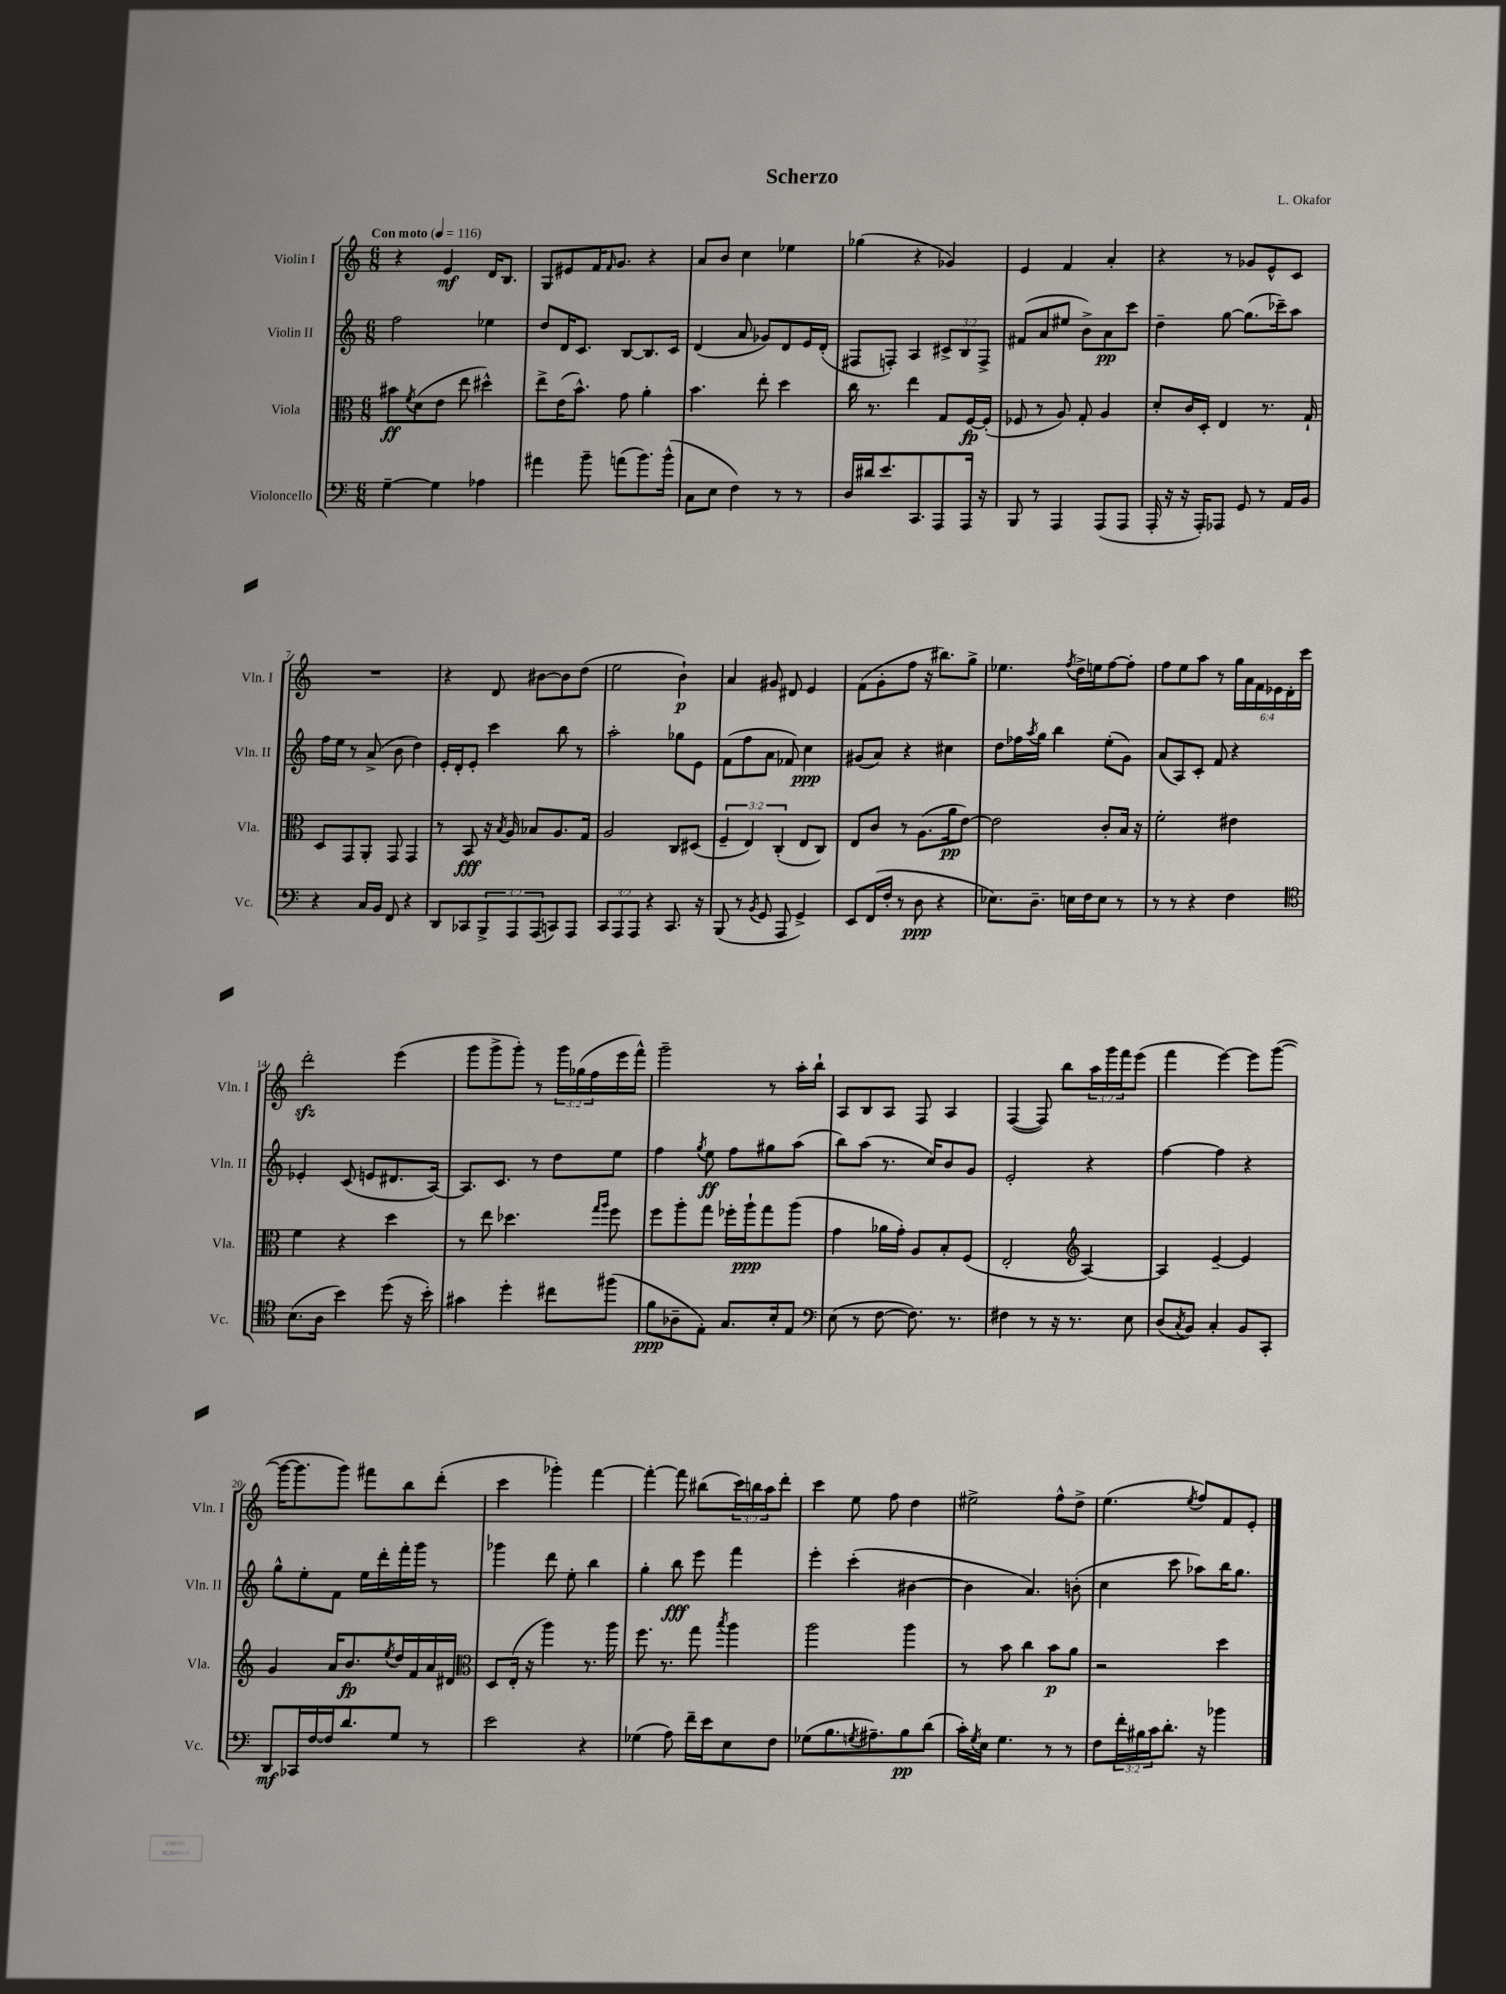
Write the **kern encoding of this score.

**kern	**kern	**kern	**kern
*staff4	*staff3	*staff2	*staff1
*clefF4	*clefC3	*clefG2	*clefG2
*k[]	*k[]	*k[]	*k[]
*M6/8	*M6/8	*M6/8	*M6/8
*MM116	*MM116	*MM116	*MM116
[4G~	8b#	2ff	4r
.	8qf	.	.
.	(8d	.	.
4G]	8e	.	4e
.	8ee	.	.
4A-	4dd#^^)	4ee-	16d
.	.	.	8.B
=	=	=	=
4a#	8ee^	8dd	8G
.	(16e	16d	8e#
.	8.b^^)	8.c	.
8b~	.	.	16f
.	.	.	16qqf
.	.	.	8.g
(8a	8g	[8B	.
8.b)	4a'	8.B]	4r
(16b^^	.	16c	.
=	=	=	=
8C	4.b	(4d	8a
8E	.	.	8b
4F)	.	8a	4cc
.	8ee'	8g-)	.
8r	4dd	8d	4ee-
8r	.	16e	.
.	.	(16d'	.
=	=	=	=
16D	16cc	8F#	(4gg-
16d#	8.r	.	.
8.e	.	8F')	.
.	4ee	4A	4r
8.CC	.	.	.
8AAA	8G	12c#^	4g-)
.	.	12B	.
16AAA	[16F	.	.
.	.	12F^	.
16r	(16F']	.	.
=	=	=	=
8BBB	8F-	(8f#	4e
8r	8r	8a	.
4AAA	8A)	8ee#	4f
.	8G'	8b^)	.
(8AAA	4A	8a	4a'
8AAA	.	8ccc	.
=	=	=	=
16AAA'	8d'	4dd~	4r
16r	.	.	.
16r	16c	.	.
16AAA')	16D'	.	.
8AAA-	4E	[8gg	8r
8GG	.	(8.gg]	8g-
8r	8.r	.	8e^^
.	.	16ccc-~)	.
16AA	.	8aa	8c
16BB	16G`	.	.
=	=	=	=
4r	8D	16ff	2.r
.	.	16ee	.
.	8GG	8r	.
16C	8AA'	(8a^	.
16BB	.	.	.
8FF	8GG	8b	.
4r	4GG	4dd)	.
=	=	=	=
8DD	8r	16e'	4r
.	.	16d'	.
8CC-	8BB	8e'	.
12BBB^	16r	4ccc	8d
.	8qB	.	.
.	16A	.	.
12AAA	.	.	.
.	8B-	.	[8b#
(12AAA	.	.	.
8CC)	8.A	8bb	8b#]
8AAA	.	8r	(8dd
.	16G	.	.
=	=	=	=
12CC	2A	2aa'	2ee
12AAA	.	.	.
12AAA	.	.	.
4r	.	.	.
8.CC	8C	8gg-	4b`)
.	(8D#	8e	.
16r	.	.	.
=	=	=	=
(8BBB	6F~	(8f	4a
8r	.	8ff	.
.	6E)	.	.
8qBB	.	.	.
8GG	.	8a	8g#
.	(6C'	.	.
8AAA	.	8f-)	8d#
4GG^)	8E	4cc	4e
.	8C)	.	.
=	=	=	=
8EE	8E	(8g#	(8f
(16FF	8c	8a)	8g'
16F'	.	.	.
8r	8r	4r	8ff
8D	(8.A	.	16r
.	.	.	8.bb#)
4r	.	4cc#	.
.	16a	.	.
.	[8e)	.	8gg^
=	=	=	=
8.E-)	2e]	8dd	4.ee-
.	.	16ff-	.
.	.	8qaa	.
8.D~	.	16gg	.
.	.	4bb	.
.	.	.	8qff
16E	.	.	16dd^
16F	.	.	16ee
8E	8c'	(8ee'	[8ff
8r	16B	8g)	8ff']
.	16r	.	.
=	=	=	=
8r	2f'	(8a	8ff
8r	.	8A)	8ee
4r	.	8c'	8aa
.	.	8f	8r
4F	4e#	4r	24gg
.	.	.	24a
.	.	.	24f
.	.	.	24e-
.	.	.	24d'
.	.	.	24ccc
=	=	=	=
*clefC4	*	*	*
(8.B	4f	4e-'	2ddd'
16A	.	.	.
4b)	4r	(8c	.
.	.	8e	.
(8dd	4dd	8.d#	(4eee
16r	.	.	.
16b')	.	[16A)	.
=	=	=	=
4g#	8r	8.A]	8ggg
.	8ee	.	8ggg^
.	.	8.c	.
4dd'	4.dd-	.	8ggg')
.	.	8r	8r
8cc#	.	8dd	24ggg
.	.	.	(24gg-
.	.	.	24ff
.	16qqgg	.	.
.	16qqaa	.	.
(8ff#	8ff	8ee	16eee
.	.	.	16fff^^)
=	=	=	=
8f	8ff	4ff	2ggg~
8A-~	8aa'	.	.
.	.	8qgg	.
8E')	8gg	8ee	.
8.G	16ff-'	8ff	.
.	16aa`	.	.
.	8gg	8gg#	8r
16B'	.	.	.
8E	(8aa	(8aa	16aa'
.	.	.	16bb`
=	=	=	=
*clefF4	*	*	*
(8E	4g	8bb)	8A
8r	.	(8aa	8B
[8F	16a-	8.r	8A
.	16g')	.	.
8.F])	8A	.	8F
.	.	16cc)	.
.	8B'	8b	4A
8.r	.	.	.
.	(8F	8g	.
=	=	=	=
4F#	2E'	2e'	([4F
8r	.	.	8F])
16r	.	.	8bb
8.r	.	.	.
*	*clefG2	*	*
.	[4A)	4r	24aa
.	.	.	24ggg
.	.	.	24fff
8E	.	.	(8eee
=	=	=	=
(8D	4A]	[4ff	4fff
8qC	.	.	.
8BB)	.	.	.
4C'	[4e~	4ff]	[4eee)
8BB	4e]	4r	8eee]
8CC'	.	.	([8ggg
=	=	=	=
8DD	4g	8gg^^	16ggg_
.	.	.	8.ggg]
16CC-	.	8ee'	.
[16F	.	.	.
16F]	16a	8f	8ggg)
8.d	8.b	.	.
.	.	16ee	8fff#
.	.	16ddd'	.
.	8qee	.	.
8G	16dd	16fff'	8bb
.	16f	16ggg	.
8r	16a	8r	(8ddd'
.	16d#	.	.
=	=	=	=
*	*clefC3	*	*
2e	8D	4ggg-	4ccc
.	(16E'	.	.
.	16r	.	.
.	4aa)	8ddd	4ggg-')
.	.	8ee'	.
4r	8.r	4bb	[4fff
.	16aa	.	.
=	=	=	=
(4G-	8.ff	4gg'	4fff'_
.	8.r	.	.
8A)	.	8bb	8fff]
16f~	8gg	8eee	(8bb#
16e	.	.	.
.	8qbb	.	.
8E	4aa	4fff	24ccc)
.	.	.	24bb
.	.	.	24aa
8F	.	.	8ddd'
=	=	=	=
(8G-	2aa	4eee'	4ccc
8.B	.	.	.
.	.	(4ccc'	8ee
8qG	.	.	.
8.A#~)	.	.	.
.	.	.	8ff
8B	4aa	[4b#	4dd
(8d	.	.	.
=	=	=	=
16c')	8r	4b#]	2ee#^
8qG	.	.	.
16E	.	.	.
4.G	8b	.	.
.	4cc	4.a)	.
8r	8b	.	8ff^^
8r	8a	(8b'	8dd^
=	=	=	=
8F	2r	4cc	(4.ee
24f'	.	.	.
24B#	.	.	.
24c	.	.	.
8.d'	.	8ccc	.
.	.	.	8qee
.	.	8aa-)	8ff)
16r	.	.	.
4b-	4dd	16bb	8f
.	.	8.gg	.
.	.	.	8e'
==	==	==	==
*-	*-	*-	*-
